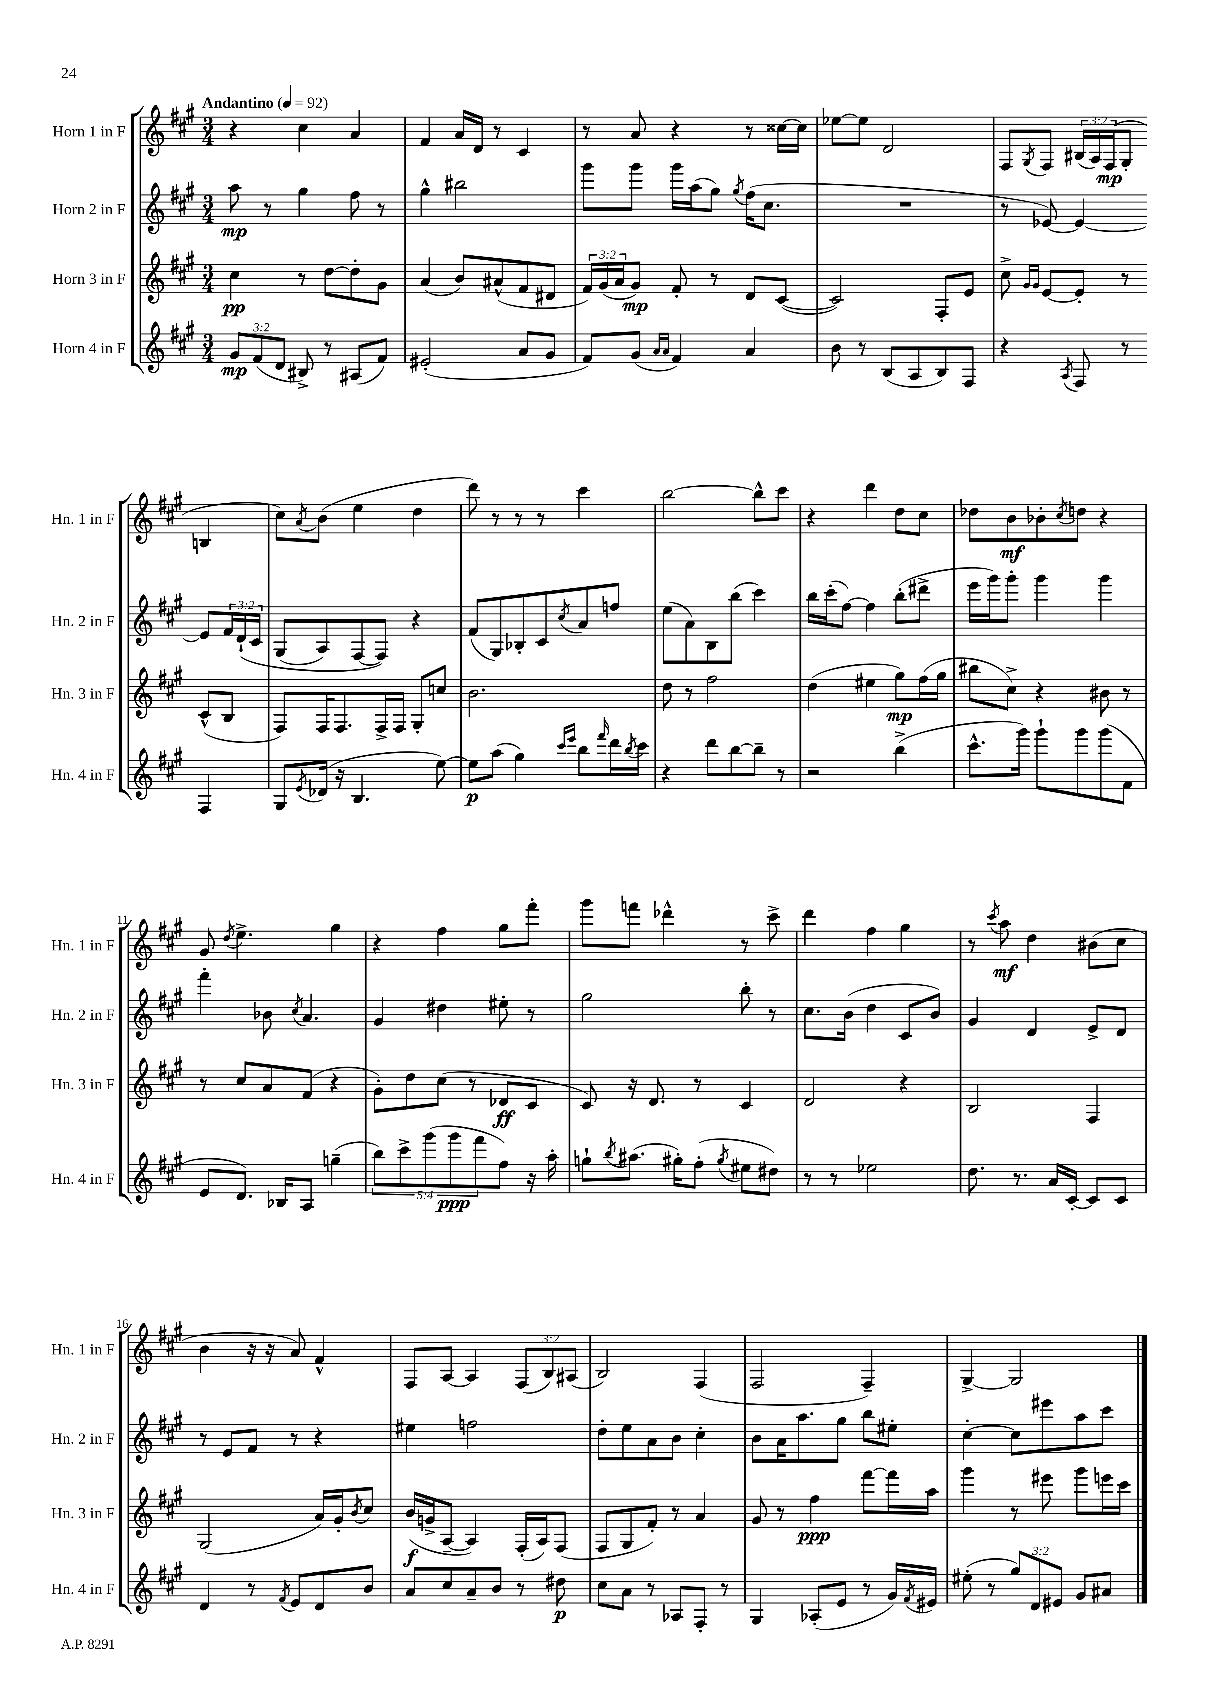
<<
\new StaffGroup <<
\new Staff = "s0" \with { instrumentName = "Horn 1 in F" shortInstrumentName = "Hn. 1 in F" } {
    \clef treble \key a \major \numericTimeSignature \time 3/4 \override Staff.TupletNumber.text = #tuplet-number::calc-fraction-text \tempo "Andantino" 4 = 92
    r4 cis''4 a'4 |
    fis'4 a'16 d'16 r8 cis'4 |
    r8 a'8 r4 r8 cisis''16~ cisis''16 |
    ees''8~ ees''8 d'2 |
    fis8 \acciaccatura { gis8 } fis8 \tuplet 3/2 { bis16( a16) fis16\mp( } gis8-. b4 |
    cis''8) \acciaccatura { a'8 } b'8( e''4 d''4 |
    d'''8) r8 r8 r8 cis'''4 |
    b''2~ b''8-^ cis'''8 |
    r4 d'''4 d''8 cis''8 |
    des''8 b'8\mf bes'8-. \acciaccatura { cis''8 } d''8 r4 |
    gis'8 \acciaccatura { d''8 } e''4.-> gis''4 |
    r4 fis''4 gis''8 fis'''8-. |
    gis'''8 f'''8 des'''4-^ r8 cis'''8-> |
    d'''4 fis''4 gis''4 |
    r8 \acciaccatura { cis'''8 } a''8\mf d''4 bis'8( cis''8 |
    b'4 r16 r16 a'8) fis'4-^ |
    fis8 a8~ a4 \tuplet 3/2 { fis8( b8) ais8( } |
    b2) fis4( |
    fis2 fis4--) |
    gis4~-> gis2 \bar "|." |
}
\new Staff = "s1" \with { instrumentName = "Horn 2 in F" shortInstrumentName = "Hn. 2 in F" } {
    \clef treble \key a \major \numericTimeSignature \time 3/4 \override Staff.TupletNumber.text = #tuplet-number::calc-fraction-text
    a''8\mp r8 gis''4 fis''8 r8 |
    gis''4-^ bis''2 |
    gis'''8 gis'''8 gis'''16 a''16( gis''8) \acciaccatura { gis''8 } fis''16( cis''8. |
    R2. |
    r8 ees'8~) ees'4~ ees'8 \tuplet 3/2 { fis'16 d'16-!\( cis'16 } |
    gis8( a8) fis8~ fis8\) r4 |
    fis'8( gis8) bes8-. cis'8 \acciaccatura { cis''8 } a'8 f''8 |
    e''8( a'8) b8 b''8( cis'''4) |
    b''16 cis'''16-.( fis''8~) fis''4 b''8-.( dis'''8-> |
    e'''16 gis'''16) gis'''8-. gis'''4 gis'''4 |
    fis'''4-. bes'8 \acciaccatura { cis''8 } a'4. |
    gis'4 dis''4 eis''8-. r8 |
    gis''2 b''8-. r8 |
    cis''8. b'16( d''4 cis'8 b'8) |
    gis'4 d'4 e'8-> d'8 |
    r8 e'8 fis'8 r8 r4 |
    eis''4 f''2 |
    d''8-. e''8 a'8 b'8 cis''4-. |
    b'8 a'16 a''8. gis''8 b''8 eis''8-. |
    cis''4~-. cis''8 eis'''8 a''8 cis'''8 \bar "|." |
}
\new Staff = "s2" \with { instrumentName = "Horn 3 in F" shortInstrumentName = "Hn. 3 in F" } {
    \clef treble \key a \major \numericTimeSignature \time 3/4 \override Staff.TupletNumber.text = #tuplet-number::calc-fraction-text
    cis''4\pp r8 d''8~ d''8-. gis'8 |
    a'4( b'8) ais'8-^( fis'8 dis'8 |
    \tuplet 3/2 { fis'16) gis'16( a'16 } gis'8\mp) fis'8-. r8 d'8 cis'8~( |
    cis'2) fis8-. e'8 |
    cis''8-> \grace { gis'16 gis'16 } e'8~ e'8-. r8 cis'8-^( b8 |
    fis8) fis16 fis8. fis16-> fis16 gis8-. c''8 |
    b'2. |
    d''8 r8 fis''2 |
    d''4( eis''4 gis''8\mp) fis''16( gis''16 |
    bis''8 cis''8->) r4 bis'8 r8 |
    r8 cis''8 a'8 fis'8( r4 |
    gis'8-.) d''8 cis''8( r8 des'8\ff cis'8 |
    cis'8) r16 d'8. r8 cis'4 |
    d'2 r4 |
    b2 fis4 |
    gis2( a'16) gis'16-. \acciaccatura { b'8 } cis''8 |
    b'16\f( g'16-> a8~-- a4) fis16-.( a16) fis8( |
    fis8 gis8 fis'8-.) r8 a'4 |
    gis'8 r8 fis''4\ppp fis'''8~ fis'''16 a''16 |
    gis'''4 r8 eis'''8 gis'''8 e'''16 cis'''16 \bar "|." |
}
\new Staff = "s3" \with { instrumentName = "Horn 4 in F" shortInstrumentName = "Hn. 4 in F" } {
    \clef treble \key a \major \numericTimeSignature \time 3/4 \override Staff.TupletNumber.text = #tuplet-number::calc-fraction-text
    \tuplet 3/2 { gis'8\mp fis'8( d'8 } bis8->) r8 ais8( fis'8) |
    eis'2-.( a'8 gis'8 |
    fis'8) gis'8( \grace { a'16 a'16 } fis'4) a'4 |
    b'8 r8 b8( a8 b8) fis8 |
    r4 \acciaccatura { a8 } fis8 r8 fis4 |
    gis8 \acciaccatura { e'8 } des'16( r16 b4. e''8~) |
    e''8\p a''8( gis''4) \grace { cis'''16 e'''16 } b''8 \grace { fis'''16 } d'''16 \acciaccatura { b''8 } cis'''16 |
    r4 d'''8 b''8~ b''8-- r8 |
    r2 b''4->( |
    cis'''8.-^ gis'''16) gis'''8-! gis'''8 gis'''8( fis'8 |
    e'8 d'8.) bes16 a8 g''4--( |
    \tuplet 5/4 { b''8) cis'''8-> gis'''8( gis'''8\ppp fis'''8 } fis''8) r16 a''16-. |
    g''8-! \acciaccatura { b''8 } ais''8.( gis''16-.) fis''8-.( \acciaccatura { gis''8 } eis''8 dis''8) |
    r8 r8 ees''2 |
    d''8. r8. a'16 cis'16~-. cis'8 cis'8 |
    d'4 r8 \acciaccatura { fis'8 } e'8 d'8 b'8 |
    a'8 cis''8 a'8-- b'8 r8 dis''8\p |
    cis''8 a'8 r8 aes8 fis8-. r8 |
    gis4 aes8-.( e'8 r8 gis'16) \acciaccatura { fis'8 } eis'16 |
    eis''8-.( r8 \tuplet 3/2 { gis''8) d'8 eis'8 } gis'8 ais'8 \bar "|." |
}
>>
>>
